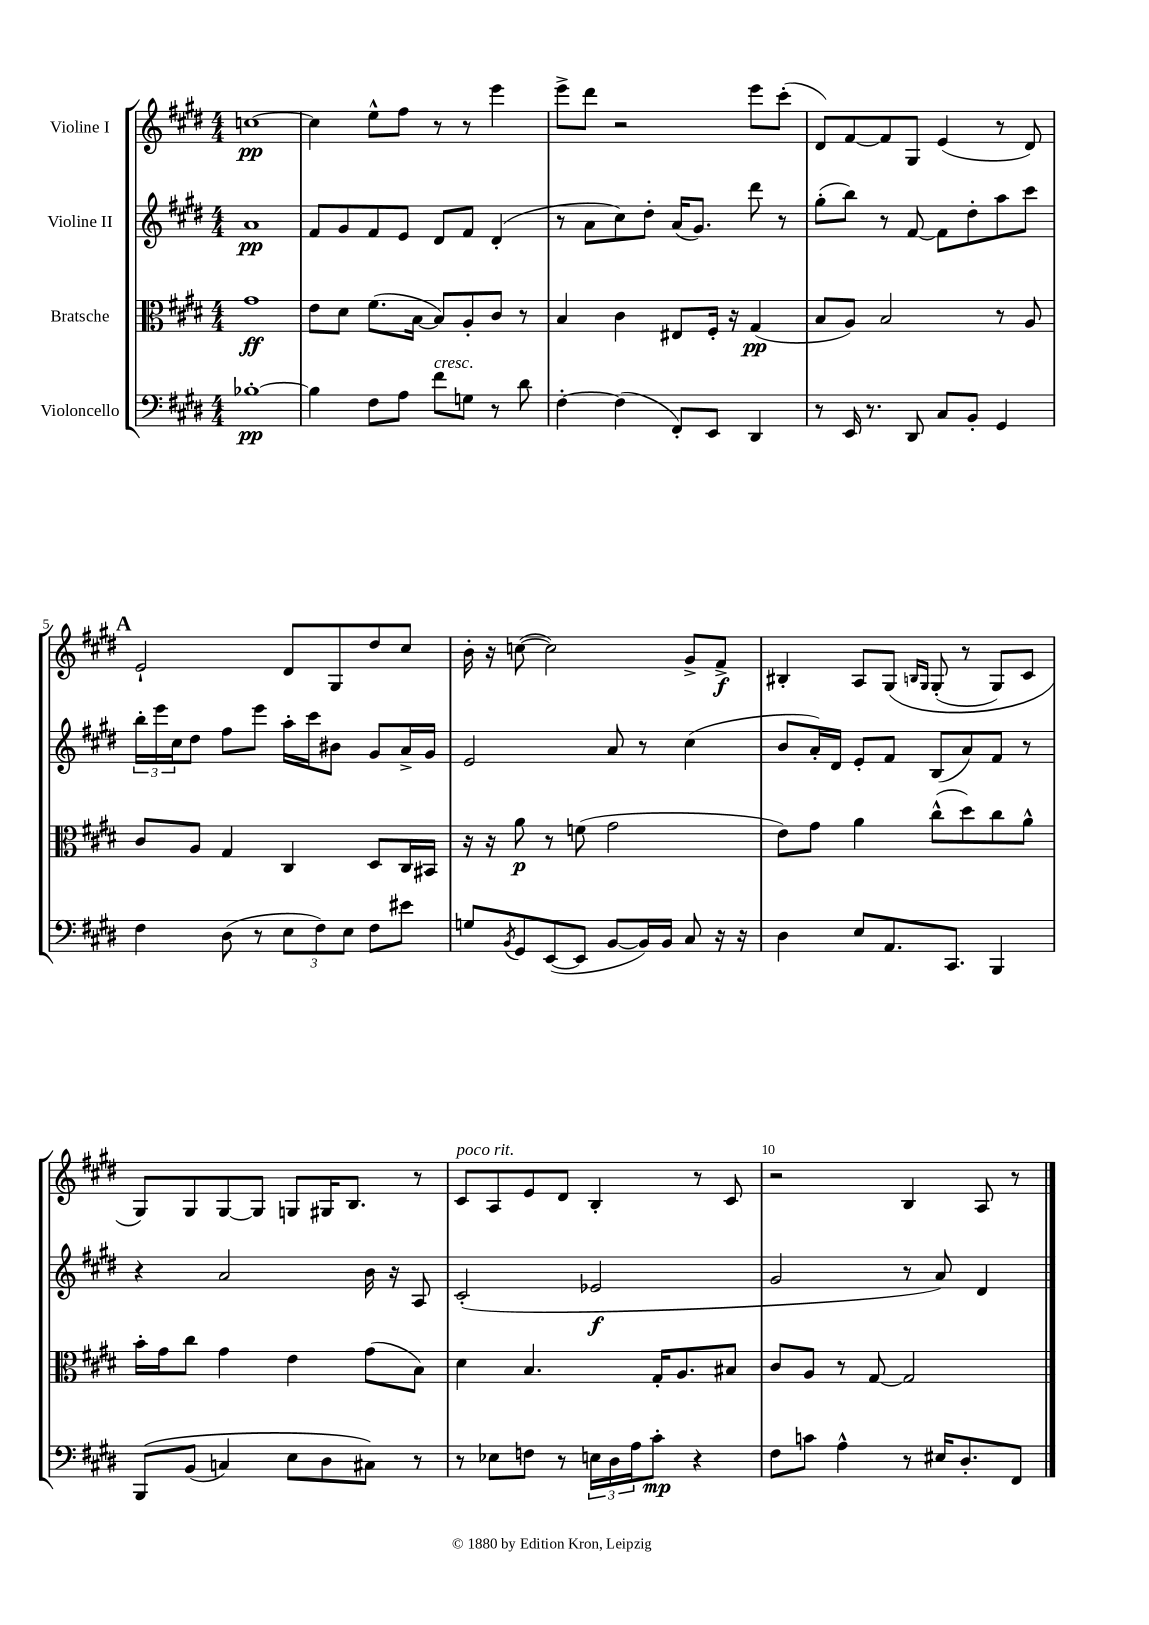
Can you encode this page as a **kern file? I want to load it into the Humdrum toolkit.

**kern	**dynam	**kern	**dynam	**kern	**dynam	**kern	**dynam
*part4	*part4	*part3	*part3	*part2	*part2	*part1	*part1
*staff4	*staff4	*staff3	*staff3	*staff2	*staff2	*staff1	*staff1
*I"Violoncello	*	*I"Bratsche	*	*I"Violine II	*	*I"Violine I	*
*clefF4	*	*clefC3	*	*clefG2	*	*clefG2	*
*k[f#c#g#d#]	*	*k[f#c#g#d#]	*	*k[f#c#g#d#]	*	*k[f#c#g#d#]	*
*M4/4	*	*M4/4	*	*M4/4	*	*M4/4	*
=1	=1	=1	=1	=1	=1	=1	=1
[1B-X'	pp	1g#	ff	1a	pp	[1ccn	pp
=2	=2	=2	=2	=2	=2	=2	=2
4B-\]	.	8e\L	.	8f#/L	.	4cc\]	.
.	.	8d#\J	.	8g#/	.	.	.
8F#\L	.	(8.f#\L	.	8f#/	.	8ee^^\L	.
8A\J	.	.	.	8e/J	.	8ff#\J	.
.	.	[16B\Jk	.	.	.	.	.
!LO:TX:a:i:t=cresc.	!	!	!	!	!	!	!
8f#\L	.	8B/L])	.	8d#/L	.	8r	.
8Gn\J	.	8A'/	.	8f#/J	.	8r	.
8r	.	8c#/J	.	(4d#'/	.	4eee\	.
8d#\	.	8r	.	.	.	.	.
=3	=3	=3	=3	=3	=3	=3	=3
[4F#'\	.	4B/	.	8r	.	8eee^\L	.
.	.	.	.	8a\L	.	8ddd#\J	.
(4F#\]	.	4c#\	.	8cc#\)	.	2r	.
.	.	.	.	8dd#'\J	.	.	.
8FF#'/L)	.	8E#X/L	.	(16a/KL	.	.	.
.	.	.	.	8.g#/J)	.	.	.
8EE/J	.	16F#'/Jk	.	.	.	.	.
.	.	16r	.	.	.	.	.
4DD#/	.	(4G#/	pp	8ddd#\	.	8eee\L	.
.	.	.	.	8r	.	(8ccc#'\J	.
=4	=4	=4	=4	=4	=4	=4	=4
8r	.	8B/L	.	(8gg#'\L	.	8d#/L)	.
16EE/	.	8A/J)	.	8bb\J)	.	[8f#/	.
8.r	.	.	.	.	.	.	.
.	.	2B/	.	8r	.	8f#/]	.
8DD#/	.	.	.	[8f#/	.	8G#/J	.
8C#/L	.	.	.	8f#\L]	.	(4e/	.
8BB'/J	.	.	.	8dd#'\	.	.	.
4GG#/	.	8r	.	8aa\	.	8r	.
.	.	8A/	.	8ccc#\J	.	8d#/)	.
!!LO:LB:g=z
!!LO:REH:place=s1:t=A
=5	=5	=5	=5	=5	=5	=5	=5
4F#\	.	8c#/L	.	24bb'\LL	.	2e`/	.
.	.	.	.	24eee\	.	.	.
.	.	.	.	24cc#\J	.	.	.
.	.	8A/J	.	8dd#\J	.	.	.
(8D#\	.	4G#/	.	8ff#\L	.	.	.
8r	.	.	.	8eee\J	.	.	.
12E\L	.	4C#/	.	16aa'\LL	.	8d#/L	.
.	.	.	.	16ccc#\J	.	.	.
12F#\)	.	.	.	.	.	.	.
.	.	.	.	8b#X\J	.	8G#/	.
12E\J	.	.	.	.	.	.	.
8F#\L	.	8D#/L	.	8g#/L	.	8dd#/	.
8e#X\J	.	16C#/L	.	16a^/L	.	8cc#/J	.
.	.	16BB#X/JJ	.	16g#/JJ	.	.	.
=6	=6	=6	=6	=6	=6	=6	=6
8Gn/L	.	16r	.	2e/	.	16b'\	.
.	.	16r	.	.	.	16r	.
8qBB/	.	.	.	.	.	.	.
8GG#/	.	8a\	p	.	.	([8ccn\	.
([8EE/	.	8r	.	.	.	2cc\])	.
8EE/J]	.	(8fn\	.	.	.	.	.
[8BB/L	.	2g#\	.	8a/	.	.	.
16BB/L])	.	.	.	8r	.	.	.
16BB/JJ	.	.	.	.	.	.	.
8C#/	.	.	.	(4cc#\	.	8g#^/L	.
16r	.	.	.	.	.	8f#^/J	f
16r	.	.	.	.	.	.	.
=7	=7	=7	=7	=7	=7	=7	=7
4D#\	.	8e\L)	.	8b/L	.	4B#X'/	.
.	.	8g#\J	.	16a'/L)	.	.	.
.	.	.	.	16d#/JJ	.	.	.
8E/L	.	4a\	.	8e'/L	.	8A/L	.
8.AA/	.	.	.	8f#/J	.	(8G#/J	.
.	.	.	.	.	.	16qqBn/LL	.
.	.	.	.	.	.	16qqG#/JJ	.
.	.	(8cc#^^\L	.	(8B/L	.	(8G#'/	.
8.CC#/J	.	.	.	.	.	.	.
.	.	8dd#\)	.	8a/)	.	8r	.
4BBB/	.	8cc#\	.	8f#/J	.	8G#/L)	.
.	.	8a^^\J	.	8r	.	8c#/J	.
!!LO:LB:g=z
=8	=8	=8	=8	=8	=8	=8	=8
(8BBB/L	.	16b'\LL	.	4r	.	8G#/L)	.
.	.	16g#\J	.	.	.	.	.
(8BB/J	.	8cc#\J	.	.	.	8G#/	.
4Cn/)	.	4g#\	.	2a/	.	[8G#/	.
.	.	.	.	.	.	8G#/J]	.
8E\L	.	4e\	.	.	.	8Gn/L	.
8D#\	.	.	.	.	.	16G#X/K	.
.	.	.	.	.	.	8.B/J	.
8C#X\J)	.	(8g#\L	.	16b\	.	.	.
.	.	.	.	16r	.	.	.
8r	.	8B\J)	.	8A/	.	8r	.
=9	=9	=9	=9	=9	=9	=9	=9
!	!	!	!	!	!	!LO:TX:a:i:t=poco rit.	!
8r	.	4d#\	.	(2c#'/	.	8c#/L	.
8E-X\L	.	.	.	.	.	8A/	.
8Fn\J	.	4.B/	.	.	.	8e/	.
8r	.	.	.	.	.	8d#/J	.
24En\LL	.	.	.	2e-X/	f	4B'/	.
24D#\	.	.	.	.	.	.	.
24A\J	.	.	.	.	.	.	.
8c#'\J	mp	16G#'/KL	.	.	.	.	.
.	.	8.A/	.	.	.	.	.
4r	.	.	.	.	.	8r	.
.	.	8B#X/J	.	.	.	8c#/	.
=10	=10	=10	=10	=10	=10	=10	=10
8F#\L	.	8c#/L	.	2g#/	.	2r	.
8cn\J	.	8A/J	.	.	.	.	.
4A^^\	.	8r	.	.	.	.	.
.	.	[8G#/	.	.	.	.	.
8r	.	2G#/]	.	8r	.	4B/	.
16E#X/KL	.	.	.	8a/)	.	.	.
8.D#'/	.	.	.	.	.	.	.
.	.	.	.	4d#/	.	8A/	.
8FF#/J	.	.	.	.	.	8r	.
==	==	==	==	==	==	==	==
*-	*-	*-	*-	*-	*-	*-	*-
